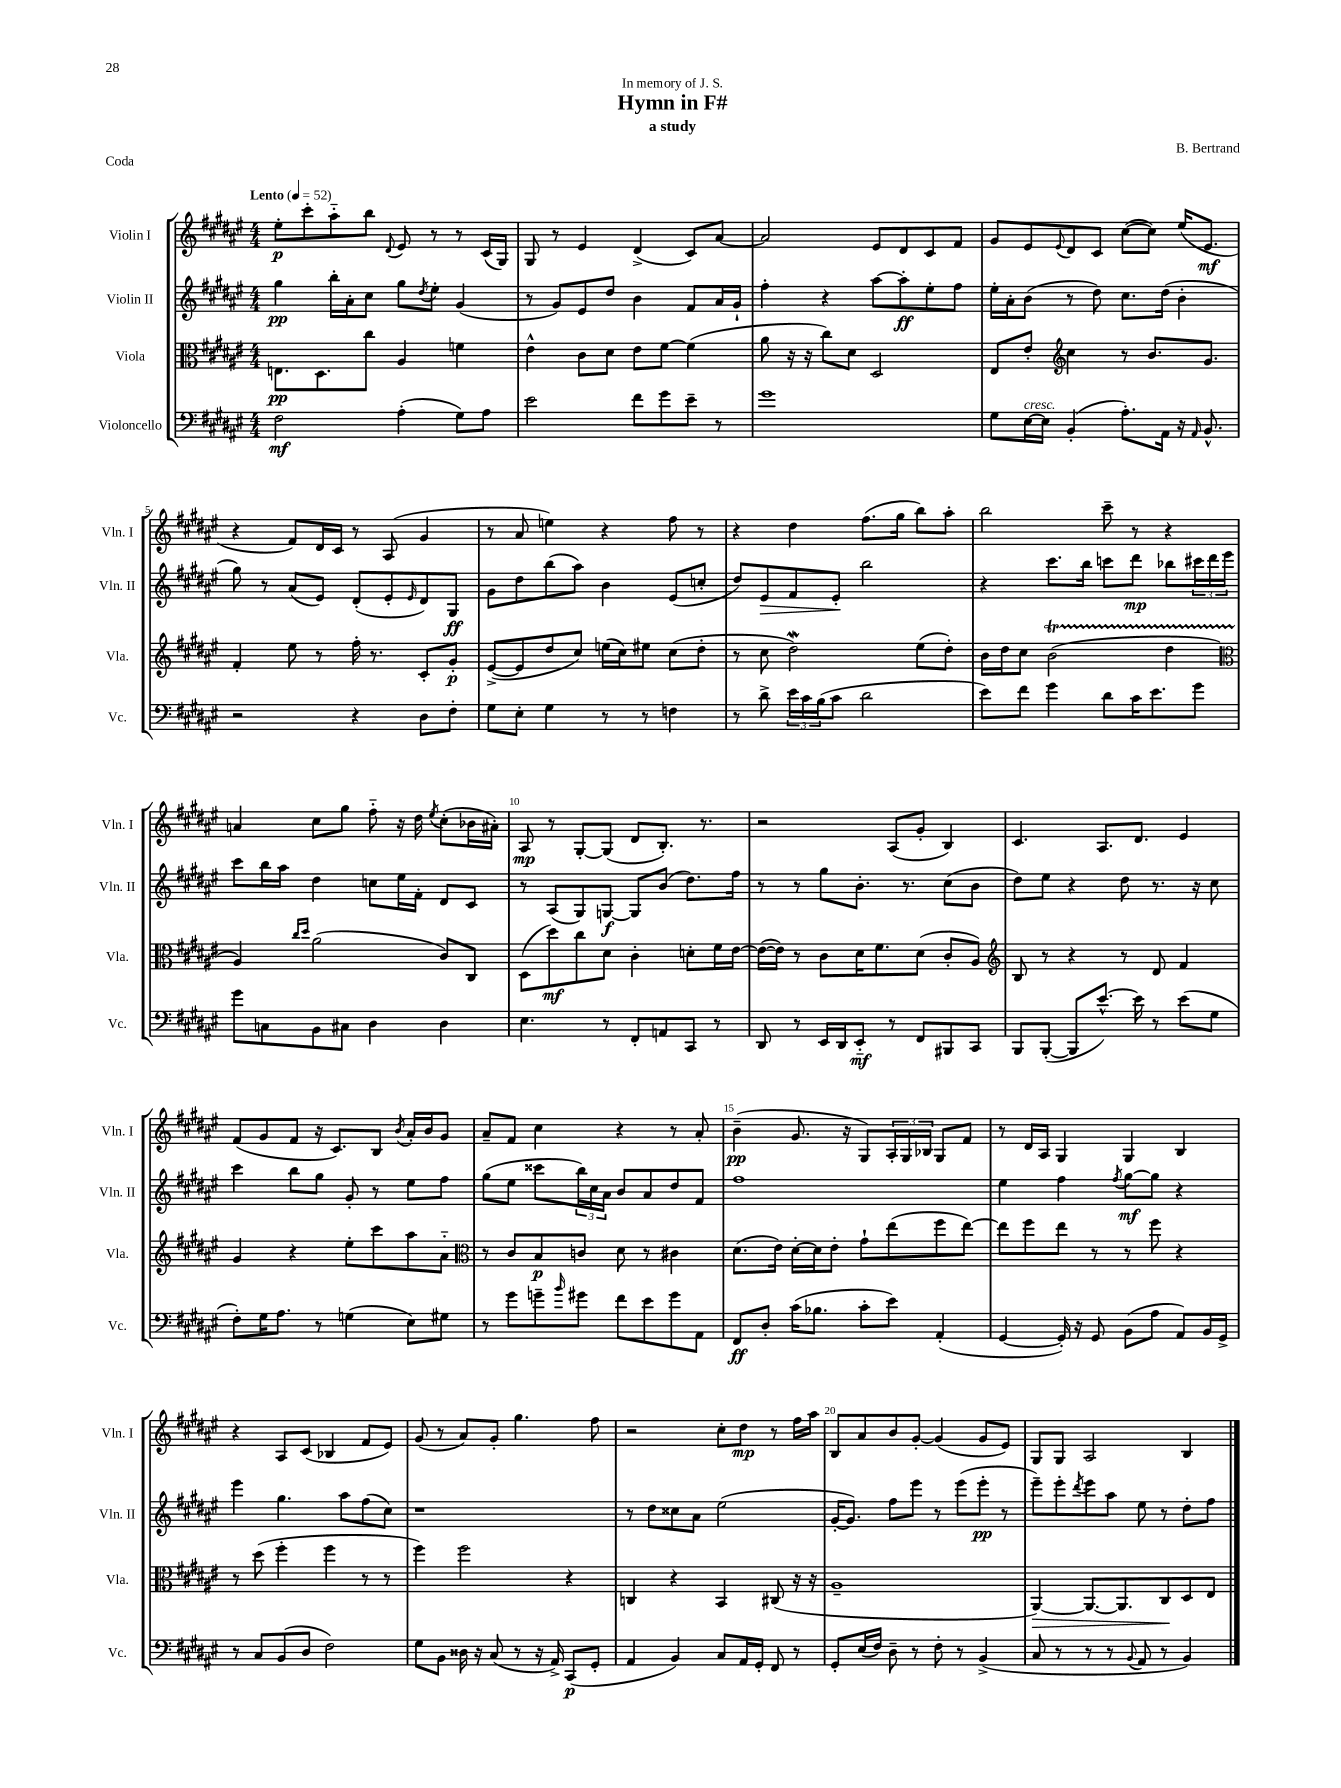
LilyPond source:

\header { title = "Hymn in F#" composer = "B. Bertrand" subtitle = "a study" dedication = "In memory of J. S." piece = "Coda" }
<<
\new StaffGroup <<
\new Staff = "s0" \with { instrumentName = "Violin I" shortInstrumentName = "Vln. I" } {
    \clef treble \key fis \major \numericTimeSignature \time 4/4 \tempo "Lento" 4 = 52
    eis''8-.\p cis'''8-. ais''8-_ b''8 \appoggiatura { dis'8 } eis'8 r8 r8 cis'16( gis16) |
    gis8 r8 eis'4 dis'4->( cis'8) ais'8~ |
    ais'2 eis'8 dis'8 cis'8 fis'8 |
    gis'8 eis'8 \appoggiatura { eis'8 } dis'8 cis'8 cis''8~( cis''8) eis''16( eis'8.\mf |
    r4 fis'8) dis'16 cis'16 r8 ais8( gis'4 |
    r8 ais'8 e''4) r4 fis''8 r8 |
    r4 dis''4 fis''8.( gis''16 b''8) ais''8-. |
    b''2 cis'''8-- r8 r4 |
    a'4 cis''8 gis''8 fis''8-_ r16 dis''16 \acciaccatura { eis''8 } cis''8-.( bes'16 ais'16-.) |
    ais8\mp r8 gis8~-. gis8( dis'8 b8.-.) r8. |
    r2 ais8( gis'8-. b4) |
    cis'4. ais8. dis'8. eis'4 |
    fis'8( gis'8 fis'8 r16 cis'8.) b8 \acciaccatura { b'8 } ais'16-. b'16 gis'8 |
    ais'8-- fis'8 cis''4 r4 r8 ais'8-. |
    b'4--\pp( gis'8. r16 gis8) \tuplet 3/2 { ais16-. gis16 bes16 } gis8 fis'8 |
    r8 dis'16 ais16 gis4 gis4 b4 |
    r4 ais8 cis'8( bes4 fis'8 eis'8) |
    gis'8( r8 ais'8) gis'8-. gis''4. fis''8 |
    r2 cis''8-. dis''8\mp r8 fis''16 ais''16 |
    b8 ais'8 b'8 gis'8~-. gis'4( gis'8 eis'8) |
    gis8 gis8 ais2 b4 \bar "|." |
}
\new Staff = "s1" \with { instrumentName = "Violin II" shortInstrumentName = "Vln. II" } {
    \clef treble \key fis \major \numericTimeSignature \time 4/4
    gis''4\pp b''16-. ais'16-. cis''8 gis''8 \acciaccatura { dis''8 } eis''8-. gis'4( |
    r8 gis'8) eis'8 dis''8 b'4 fis'8 ais'16 gis'16-! |
    fis''4-. r4 ais''8~ ais''8-.\ff eis''8-. fis''8 |
    eis''16-. ais'16-. b'8( r8 dis''8) cis''8. dis''16( b'4-. |
    gis''8) r8 ais'8( eis'8) dis'8-.( eis'8-. \grace { eis'16 } dis'8) gis8\ff |
    gis'8 dis''8 b''8( ais''8) b'4 eis'8( c''8-. |
    dis''8) eis'8\> fis'8 eis'8-.\! b''2 |
    r4 cis'''8. b''16 c'''8 dis'''8\mp bes''8 \tuplet 3/2 { cis'''16 dis'''16 eis'''16 } |
    cis'''8 b''16 ais''16 dis''4 c''8 eis''16 fis'16-. dis'8 cis'8 |
    r8 ais8( gis8) g8~\f g8 b'8( dis''8.) fis''16 |
    r8 r8 gis''8 b'8.-. r8. cis''8( b'8 |
    dis''8) eis''8 r4 dis''8 r8. r16 cis''8 |
    cis'''4 b''8 gis''8 gis'8-. r8 eis''8 fis''8 |
    gis''8( eis''8 cisis'''8 \tuplet 3/2 { b''16) cis''16 ais'16 } b'8 ais'8 dis''8 fis'8 |
    fis''1 |
    eis''4 fis''4 \acciaccatura { fis''8 } gis''8~\mf gis''8 r4 |
    eis'''4 gis''4. ais''8 fis''8( cis''8) |
    r1 |
    r8 dis''8 cisis''8 ais'8 eis''2( |
    gis'16~-. gis'8.) fis''8 eis'''8 r8 eis'''8( eis'''8-.\pp r8 |
    eis'''8--) eis'''8-. \acciaccatura { dis'''8 } eis'''8 ais''8 eis''8 r8 dis''8-. fis''8 \bar "|." |
}
\new Staff = "s2" \with { instrumentName = "Viola" shortInstrumentName = "Vla." } {
    \clef alto \key fis \major \numericTimeSignature \time 4/4
    e8.\pp dis8. cis''8 ais4 f'4 |
    eis'4-^ cis'8 dis'8 eis'8 fis'8~ fis'4( |
    ais'8 r16 r16 cis''8) dis'8 dis2 |
    eis8 eis'8-. \clef treble cis''4 r8 b'8. gis'8. |
    fis'4-. eis''8 r8 fis''16-. r8. cis'8-. gis'8-.\p |
    eis'8~->( eis'8 dis''8 cis''8) e''16( cis''16) eis''8 cis''8( dis''8-. |
    r8 cis''8 dis''2\mordent) eis''8( dis''8-.) |
    b'16 dis''16 cis''8 b'2\startTrillSpan( dis''4 |
    \clef alto ais4\stopTrillSpan) \grace { cis''16 dis''16 } ais'2( cis'8) cis8 |
    dis8( dis''8\mf) cis''8 dis'8 cis'4-. d'8-. fis'16 eis'16~ |
    eis'16~( eis'16) r8 cis'8 dis'16 fis'8. dis'8( cis'8-. ais8) |
    \clef treble b8 r8 r4 r8 dis'8 fis'4 |
    gis'4 r4 eis''8-. cis'''8 ais''8 ais'8-_ |
    \clef alto r8 cis'8 b8\p c'8 dis'8 r8 cis'4 |
    dis'8.( eis'16) dis'16~-. dis'16 eis'8-. gis'8-! eis''8( fis''8 eis''8~) |
    eis''8 fis''8 eis''8 r8 r8 fis''8 r4 |
    r8 dis''8( fis''4-. fis''4 r8 r8 |
    fis''4) fis''2 r4 |
    c4 r4 b,4 cis8( r16 r16 |
    ais1-- |
    ais,4~\>) ais,8.~ ais,8. cis8\! dis8 eis8 \bar "|." |
}
\new Staff = "s3" \with { instrumentName = "Violoncello" shortInstrumentName = "Vc." } {
    \clef bass \key fis \major \numericTimeSignature \time 4/4
    fis2\mf ais4-.( gis8) ais8 |
    eis'2 fis'8 gis'8 eis'8-- r8 |
    gis'1 |
    gis8 eis16~^\markup { \italic "cresc." } eis16 b,4-.( ais8.-.) ais,16 r16 \grace { ais,16 } b,8.-^ |
    r2 r4 dis8 fis8-. |
    gis8 eis8-. gis4 r8 r8 f4 |
    r8 dis'8-> \tuplet 3/2 { eis'16 cis'16 b16( } cis'8 dis'2 |
    eis'8) fis'8 gis'4 dis'8 cis'16 eis'8. gis'8 |
    gis'8 c8 b,8 cis8 dis4 dis4 |
    eis4. r8 fis,8-. a,8 cis,8 r8 |
    dis,8 r8 eis,16 dis,16 eis,8-_\mf r8 fis,8 bis,,8 cis,8 |
    b,,8 b,,8~-.( b,,8 eis'8.~-^) eis'16 r8 eis'8( gis8 |
    fis8-.) gis16 ais8. r8 g4( eis8) gis8 |
    r8 gis'8 g'8-- \grace { b'16 } gis'8 fis'8 eis'8 gis'8 ais,8 |
    fis,8\ff dis8-. cis'16( bes8. cis'8-. eis'8) ais,4-.( |
    gis,4~ gis,16-.) r16 gis,8 b,8( ais8 ais,8) b,16 gis,16-> |
    r8 cis8 b,8( dis8 fis2) |
    gis8 b,8 disis16 r16 cis8( r8 r16 ais,16->) cis,8\p( gis,8-. |
    ais,4 b,4) cis8 ais,16 gis,16-. fis,8 r8 |
    gis,8-. eis16( fis16) dis8-- r8 fis8-. r8 b,4->( |
    cis8 r8 r8 r8 \appoggiatura { b,8 } ais,8 r8 b,4) \bar "|." |
}
>>
>>
\layout { \context { \Score \override BarNumber.break-visibility = ##(#f #t #t) barNumberVisibility = #(every-nth-bar-number-visible 5) } }
